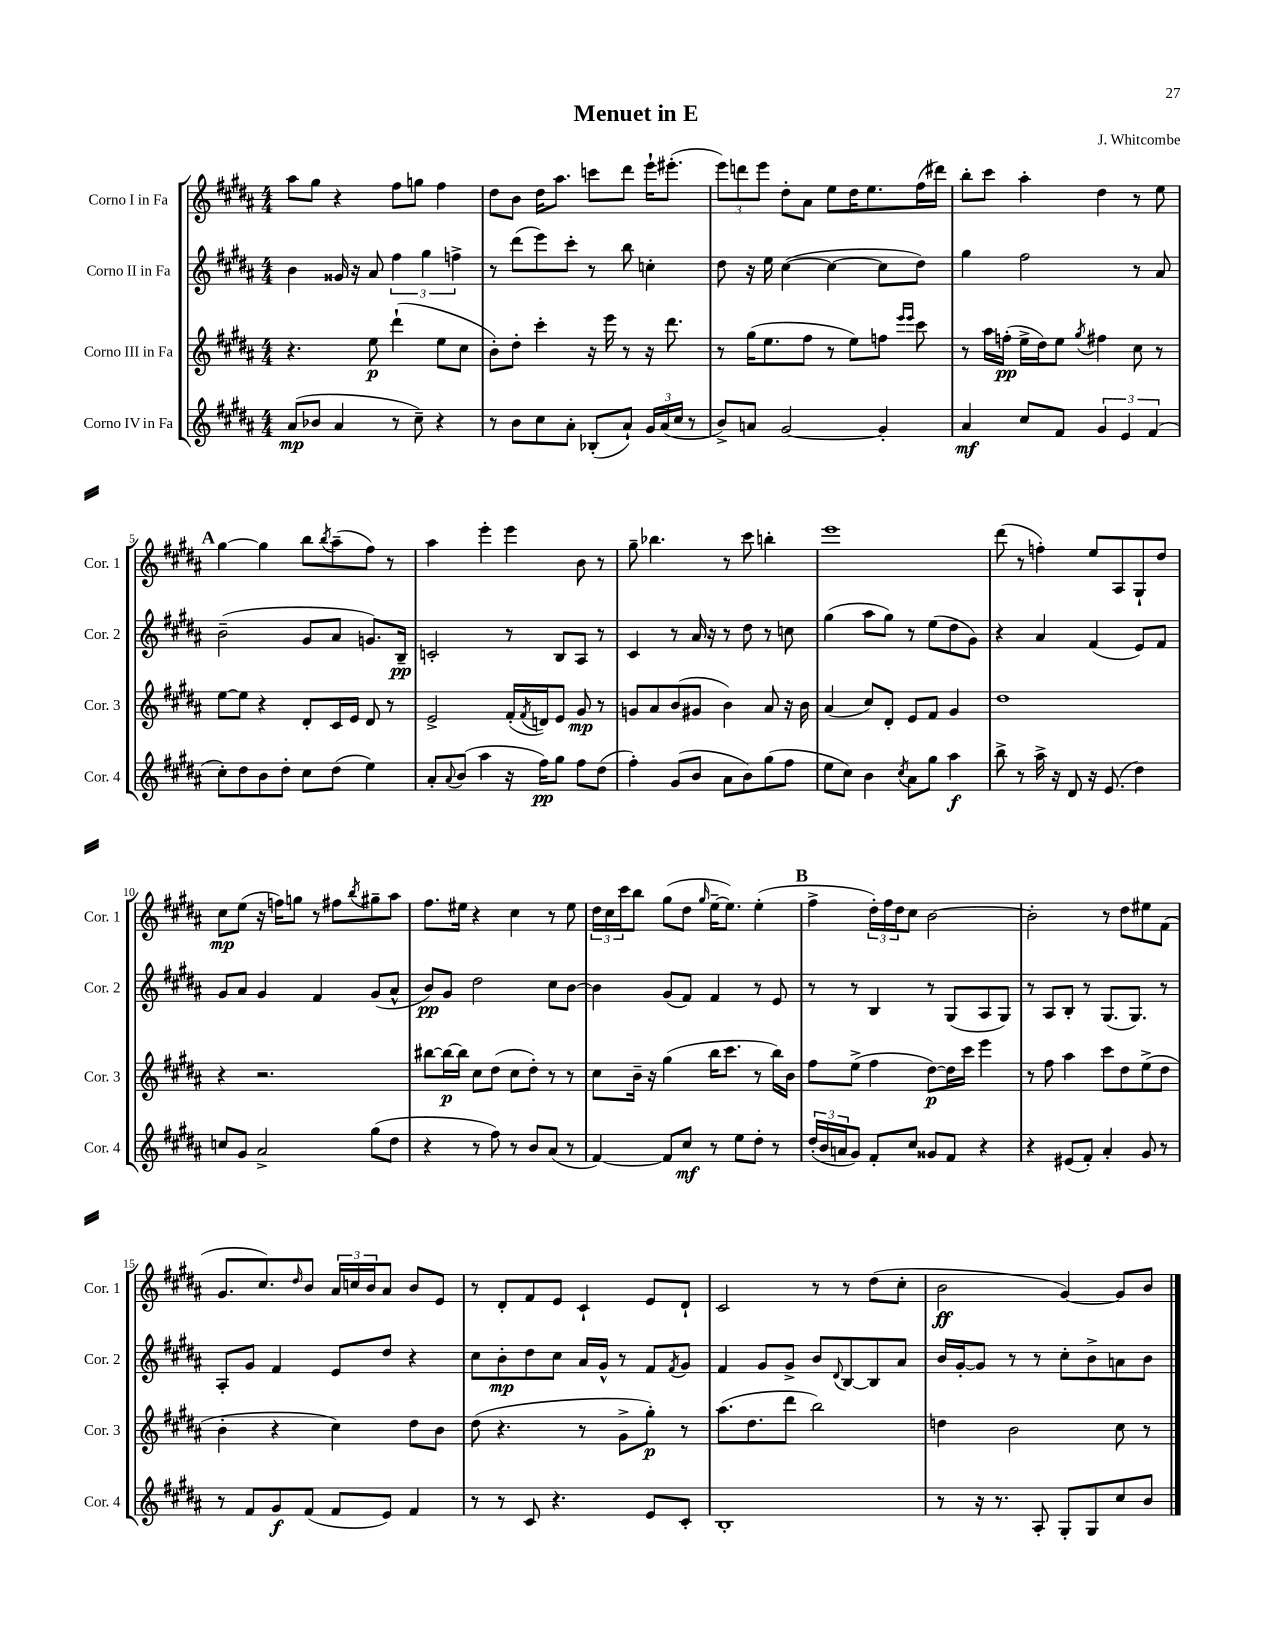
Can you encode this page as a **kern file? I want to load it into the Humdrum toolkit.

**kern	**dynam	**kern	**dynam	**kern	**dynam	**kern	**dynam
*part4	*part4	*part3	*part3	*part2	*part2	*part1	*part1
*staff4	*staff4	*staff3	*staff3	*staff2	*staff2	*staff1	*staff1
*I"Corno IV in Fa	*	*I"Corno III in Fa	*	*I"Corno II in Fa	*	*I"Corno I in Fa	*
*I'Cor. 4	*	*I'Cor. 3	*	*I'Cor. 2	*	*I'Cor. 1	*
*clefG2	*	*clefG2	*	*clefG2	*	*clefG2	*
*k[f#c#g#d#a#]	*	*k[f#c#g#d#a#]	*	*k[f#c#g#d#a#]	*	*k[f#c#g#d#a#]	*
*M4/4	*	*M4/4	*	*M4/4	*	*M4/4	*
=1	=1	=1	=1	=1	=1	=1	=1
(8a#/L	mp	4.r	.	4b\	.	8aa#\L	.
8b-X/J	.	.	.	.	.	8gg#\J	.
4a#/	.	.	.	16g##X/	.	4r	.
.	.	.	.	16r	.	.	.
.	.	8ee\	p	8a#/	.	.	.
8r	.	(4ddd#`\	.	6ff#\	.	8ff#\L	.
8cc#~\)	.	.	.	.	.	8ggn\J	.
.	.	.	.	6gg#\	.	.	.
4r	.	8ee\L	.	.	.	4ff#\	.
.	.	.	.	6ffn^\	.	.	.
.	.	8cc#\J	.	.	.	.	.
=2	=2	=2	=2	=2	=2	=2	=2
8r	.	8b'\L)	.	8r	.	8dd#\L	.
8b\L	.	8dd#'\J	.	(8ddd#\L	.	8b\J	.
8cc#\	.	4ccc#'\	.	8eee\)	.	16dd#\KL	.
.	.	.	.	.	.	8.aa#\J	.
8a#'\J	.	.	.	8ccc#'\J	.	.	.
(8B-X'/L	.	16r	.	8r	.	8cccn\L	.
.	.	16eee\	.	.	.	.	.
8a#`/J)	.	8r	.	8bb\	.	8ddd#\J	.
24g#/LL	.	16r	.	4ccn'\	.	16eee`\KL	.
(24a#/	.	.	.	.	.	.	.
.	.	8.ddd#\	.	.	.	(8.eee#X'\J	.
24cc#/JJ	.	.	.	.	.	.	.
8r	.	.	.	.	.	.	.
=3	=3	=3	=3	=3	=3	=3	=3
8b^/L)	.	8r	.	8dd#\	.	12eee\L)	.
.	.	.	.	.	.	12dddn\	.
8an/J	.	(16gg#\KL	.	16r	.	.	.
.	.	.	.	.	.	12eee\J	.
.	.	8.ee\	.	16ee\	.	.	.
[2g#/	.	.	.	([4cc#\	.	8dd#'\L	.
.	.	8ff#\J	.	.	.	8a#\J	.
.	.	8r	.	4cc#\_	.	8ee\L	.
.	.	8ee\L)	.	.	.	16dd#\K	.
.	.	.	.	.	.	8.ee\	.
4g#'/]	.	8ffn\J	.	8cc#\L]	.	.	.
.	.	16qqeee/LL	.	.	.	.	.
.	.	16qqeee/JJ	.	.	.	.	.
.	.	8ccc#\	.	8dd#\J)	.	(16ff#\L	.
.	.	.	.	.	.	16ddd#X\JJ)	.
=4	=4	=4	=4	=4	=4	=4	=4
4a#/	mf	8r	.	4gg#\	.	8bb'\L	.
.	.	16aa#\LL	.	.	.	8ccc#\J	.
.	.	(16ffn'\JJ	pp	.	.	.	.
8cc#/L	.	16ee^\LL	.	2ff#\	.	4aa#'\	.
.	.	16dd#\J)	.	.	.	.	.
8f#/J	.	8ee\J	.	.	.	.	.
.	.	8qgg#/	.	.	.	.	.
6g#/	.	4ff#X\	.	.	.	4dd#\	.
6e/	.	.	.	.	.	.	.
.	.	8cc#\	.	8r	.	8r	.
(6f#/	.	.	.	.	.	.	.
.	.	8r	.	8a#/	.	8ee\	.
!!LO:LB:g=z
!!LO:REH:place=s1:t=A
=5	=5	=5	=5	=5	=5	=5	=5
8cc#'\L)	.	[8ee\L	.	(2b~\	.	[4gg#\	.
8dd#\	.	8ee\J]	.	.	.	.	.
8b\	.	4r	.	.	.	4gg#\]	.
8dd#'\J	.	.	.	.	.	.	.
8cc#\L	.	8d#'/L	.	8g#/L	.	8bb\L	.
.	.	.	.	.	.	8qbb/	.
(8dd#\J	.	16c#/L	.	8a#/J	.	(8aa#~\	.
.	.	16e/JJ	.	.	.	.	.
4ee\)	.	8d#/	.	8.gn/L)	.	8ff#\J)	.
.	.	8r	.	.	.	8r	.
.	.	.	.	16B~/Jk	pp	.	.
=6	=6	=6	=6	=6	=6	=6	=6
8a#'/L	.	2e^/	.	2cn'/	.	4aa#\	.
8qqa#/	.	.	.	.	.	.	.
(8b/J	.	.	.	.	.	.	.
4aa#\	.	.	.	.	.	4eee'\	.
16r	.	(16f#'/LL	.	8r	.	4eee\	.
.	.	8qf#/	.	.	.	.	.
16ff#\KL)	pp	16dn/J)	.	.	.	.	.
8gg#\J	.	8e/J	.	8B/L	.	.	.
8ff#\L	.	8g#/	mp	8A#/J	.	8b\	.
(8dd#\J	.	8r	.	8r	.	8r	.
=7	=7	=7	=7	=7	=7	=7	=7
4ff#'\)	.	8gn/L	.	4c#/	.	8gg#~\	.
.	.	8a#/	.	.	.	4.bb-X\	.
(8g#/L	.	(8b/	.	8r	.	.	.
8b/J	.	8g#X/J	.	16a#/	.	.	.
.	.	.	.	16r	.	.	.
8a#\L	.	4b\)	.	8r	.	8r	.
8b\)	.	.	.	8dd#\	.	8ccc#\	.
(8gg#\	.	8a#/	.	8r	.	4bbn'\	.
8ff#\J	.	16r	.	8ccn\	.	.	.
.	.	16b\	.	.	.	.	.
=8	=8	=8	=8	=8	=8	=8	=8
8ee\L	.	(4a#/	.	(4gg#\	.	1eee	.
8cc#\J)	.	.	.	.	.	.	.
4b\	.	8cc#/L)	.	8aa#\L	.	.	.
.	.	8d#'/J	.	8gg#\J)	.	.	.
8qcc#/	.	.	.	.	.	.	.
8a#\L	.	8e/L	.	8r	.	.	.
8gg#\J	.	8f#/J	.	(8ee\L	.	.	.
4aa#\	f	4g#/	.	8dd#\	.	.	.
.	.	.	.	8g#\J)	.	.	.
=9	=9	=9	=9	=9	=9	=9	=9
8bb^\	.	1dd#	.	4r	.	(8ddd#\	.
8r	.	.	.	.	.	8r	.
16aa#^\	.	.	.	4a#/	.	4ffn'\)	.
16r	.	.	.	.	.	.	.
8d#/	.	.	.	.	.	.	.
16r	.	.	.	(4f#/	.	8ee/L	.
(8.e/	.	.	.	.	.	.	.
.	.	.	.	.	.	8A#/	.
4dd#\)	.	.	.	8e/L)	.	8G#`/	.
.	.	.	.	8f#/J	.	8dd#/J	.
!!LO:LB:g=z
=10	=10	=10	=10	=10	=10	=10	=10
8ccn/L	.	4r	.	8g#/L	.	8cc#\L	mp
8g#/J	.	.	.	8a#/J	.	(8ee\J	.
2a#^/	.	2.r	.	4g#/	.	16r	.
.	.	.	.	.	.	16ffn\KL)	.
.	.	.	.	.	.	8ggn\J	.
.	.	.	.	4f#/	.	8r	.
.	.	.	.	.	.	8ff#X\L	.
.	.	.	.	.	.	8qbb/	.
(8gg#\L	.	.	.	(8g#/L	.	8gg#X~\	.
8dd#\J	.	.	.	8a#^^/J	.	8aa#\J	.
=11	=11	=11	=11	=11	=11	=11	=11
4r	.	[8bb#X\L	.	8b/L)	pp	8.ff#\L	.
.	.	16bb#\L_	p	8g#/J	.	.	.
.	.	16bb#\JJ]	.	.	.	16ee#X\Jk	.
8r	.	8cc#\L	.	2dd#\	.	4r	.
8ff#\)	.	(8dd#\J	.	.	.	.	.
8r	.	8cc#\L	.	.	.	4cc#\	.
8b/L	.	8dd#'\J)	.	.	.	.	.
(8a#/J	.	8r	.	8cc#\L	.	8r	.
8r	.	8r	.	[8b\J	.	8ee#\	.
=12	=12	=12	=12	=12	=12	=12	=12
[4f#/)	.	8cc#\L	.	4b\]	.	24dd#\LL	.
.	.	.	.	.	.	24cc#\	.
.	.	.	.	.	.	24ccc#\J	.
.	.	16b~\Jk	.	.	.	8bb\J	.
.	.	16r	.	.	.	.	.
8f#/L]	.	(4gg#\	.	(8g#/L	.	(8gg#\L	.
8cc#/J	mf	.	.	8f#/J)	.	8dd#\J	.
.	.	.	.	.	.	16qqgg#/	.
8r	.	16bb\KL	.	4f#/	.	[16ee~\KL	.
.	.	8.ccc#\J	.	.	.	8.ee\J])	.
8ee\L	.	.	.	.	.	.	.
8dd#'\J	.	8r	.	8r	.	(4ee'\	.
8r	.	16bb\LL)	.	8e/	.	.	.
.	.	16b\JJ	.	.	.	.	.
!!LO:REH:place=s1:t=B
=13	=13	=13	=13	=13	=13	=13	=13
(24dd#'/LL	.	8ff#\L	.	8r	.	4ff#^\	.
24b/	.	.	.	.	.	.	.
24an/J	.	.	.	.	.	.	.
8g#/J)	.	(8ee^\J	.	8r	.	.	.
8f#'/L	.	4ff#\	.	4B/	.	24dd#'\LL)	.
.	.	.	.	.	.	24ff#\	.
.	.	.	.	.	.	24dd#\J	.
8cc#/J	.	.	.	.	.	8cc#\J	.
8g##X/L	.	[8dd#\L)	p	8r	.	[2b\	.
8f#/J	.	16dd#\L]	.	(8G#/L	.	.	.
.	.	16ccc#\JJ	.	.	.	.	.
4r	.	4eee\	.	8A#/	.	.	.
.	.	.	.	8G#/J)	.	.	.
=14	=14	=14	=14	=14	=14	=14	=14
4r	.	8r	.	8r	.	2b'\]	.
.	.	8ff#\	.	8A#/L	.	.	.
(8e#X/L	.	4aa#\	.	8B'/J	.	.	.
8f#'/J)	.	.	.	8r	.	.	.
4a#'/	.	8ccc#\L	.	(8.G#/L	.	8r	.
.	.	8dd#\	.	.	.	8dd#\L	.
.	.	.	.	8.G#/J)	.	.	.
8g#/	.	(8ee^\	.	.	.	8ee#X\	.
8r	.	8dd#\J	.	8r	.	(8f#\J	.
!!LO:LB:g=z
=15	=15	=15	=15	=15	=15	=15	=15
8r	.	4b'\	.	8A#'/L	.	8.g#/L	.
8f#/L	.	.	.	8g#/J	.	.	.
.	.	.	.	.	.	8.cc#/)	.
8g#/	f	4r	.	4f#/	.	.	.
.	.	.	.	.	.	16qqdd#/	.
(8f#/J	.	.	.	.	.	8b/J	.
8f#/L	.	4cc#\)	.	8e/L	.	24a#/LL	.
.	.	.	.	.	.	24ccn/	.
.	.	.	.	.	.	24b/J	.
8e/J)	.	.	.	8dd#/J	.	8a#/J	.
4f#/	.	8dd#\L	.	4r	.	8b/L	.
.	.	8b\J	.	.	.	8e/J	.
=16	=16	=16	=16	=16	=16	=16	=16
8r	.	(8dd#\	.	8cc#\L	.	8r	.
8r	.	4.r	.	8b'\	mp	8d#'/L	.
8c#/	.	.	.	8dd#\	.	8f#/	.
4.r	.	.	.	8cc#\J	.	8e/J	.
.	.	8r	.	16a#/LL	.	4c#`/	.
.	.	.	.	16g#^^/JJ	.	.	.
.	.	8g#^\L	.	8r	.	.	.
8e/L	.	8gg#'\J)	p	8f#/L	.	8e/L	.
.	.	.	.	8qf#/	.	.	.
8c#'/J	.	8r	.	8g#/J	.	8d#`/J	.
=17	=17	=17	=17	=17	=17	=17	=17
1B'	.	(8.aa#\L	.	4f#/	.	2c#/	.
.	.	8.dd#\	.	.	.	.	.
.	.	.	.	8g#/L	.	.	.
.	.	8ddd#\J	.	8g#^/J	.	.	.
.	.	2bb\)	.	8b/L	.	8r	.
.	.	.	.	8qqd#/	.	.	.
.	.	.	.	[8B/	.	8r	.
.	.	.	.	8B/]	.	(8dd#\L	.
.	.	.	.	8a#/J	.	8cc#'\J	.
=18	=18	=18	=18	=18	=18	=18	=18
8r	.	4ddn\	.	16b/LL	.	2b\	ff
.	.	.	.	[16g#'/J	.	.	.
16r	.	.	.	8g#/J]	.	.	.
8.r	.	.	.	.	.	.	.
.	.	2b\	.	8r	.	.	.
8A#'/	.	.	.	8r	.	.	.
8G#'/L	.	.	.	8cc#'\L	.	[4g#/)	.
8G#/	.	.	.	8b^\	.	.	.
8cc#/	.	8cc#\	.	8an\	.	8g#/L]	.
8b/J	.	8r	.	8b\J	.	8b/J	.
==	==	==	==	==	==	==	==
*-	*-	*-	*-	*-	*-	*-	*-
